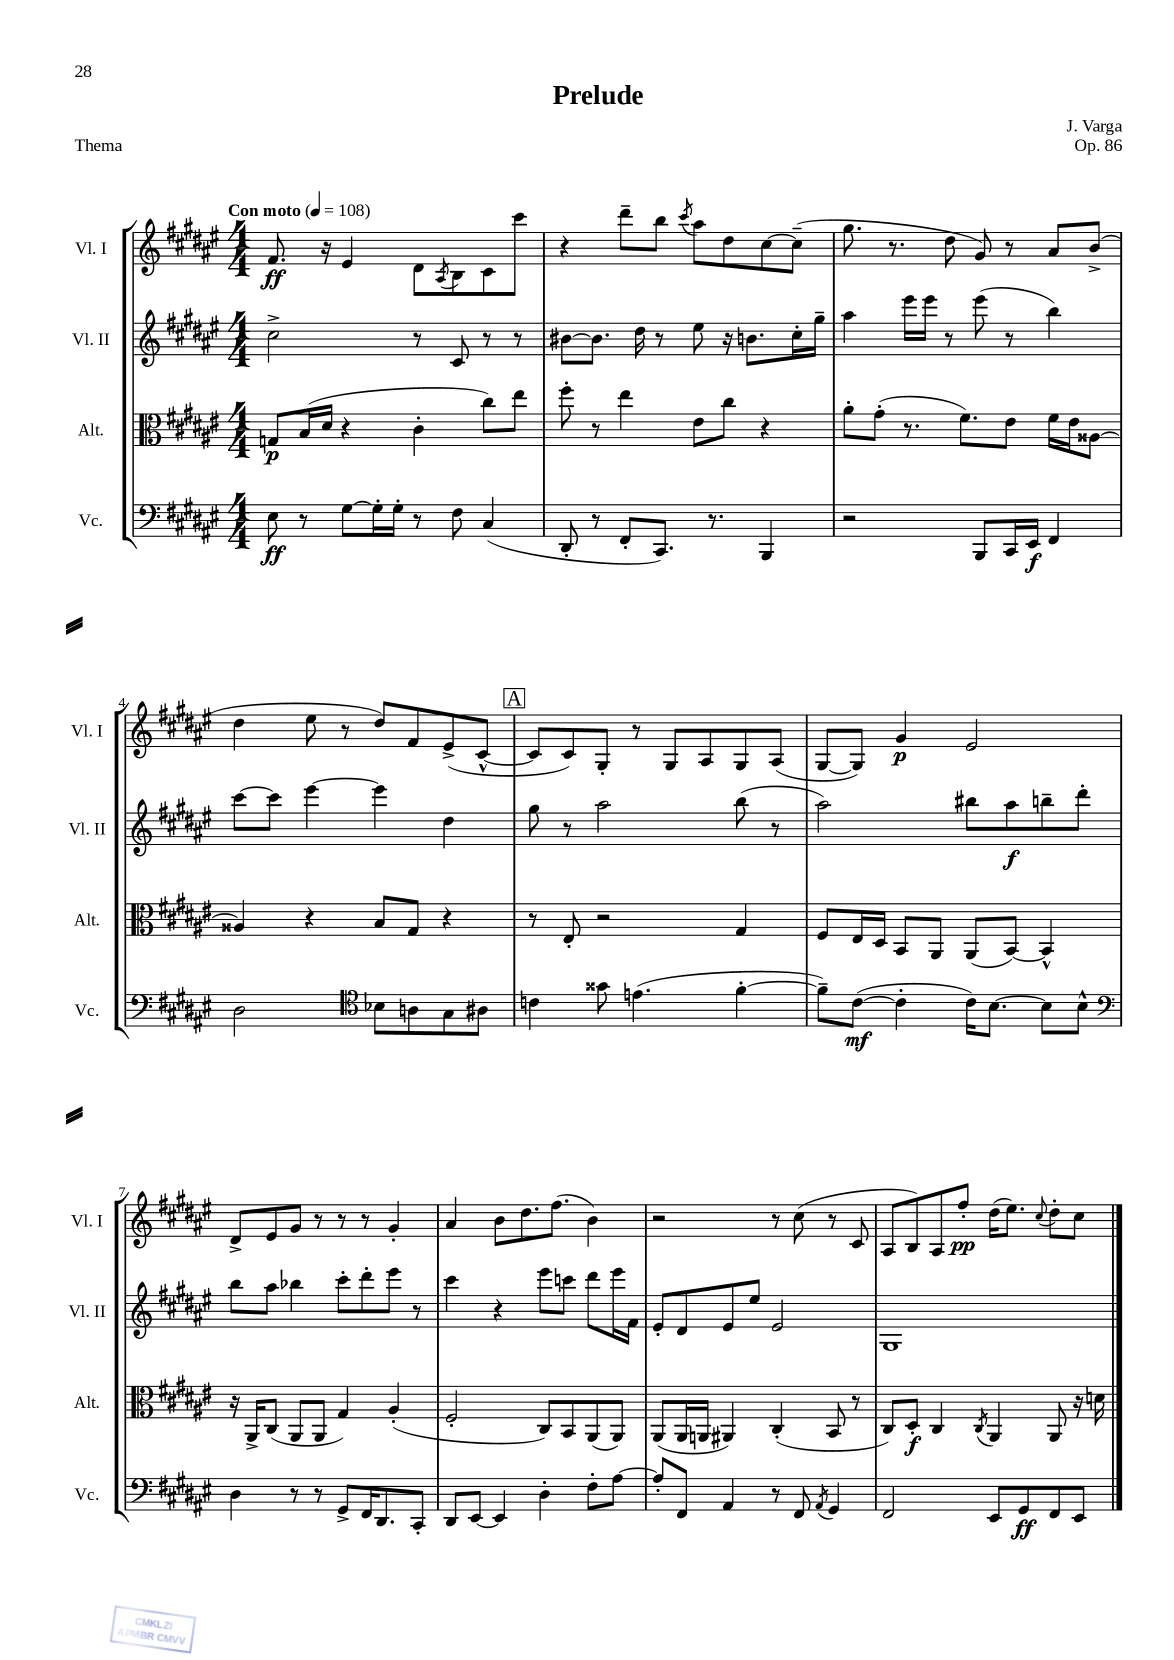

**kern	**dynam	**kern	**dynam	**kern	**dynam	**kern	**dynam
*part4	*part4	*part3	*part3	*part2	*part2	*part1	*part1
*staff4	*staff4	*staff3	*staff3	*staff2	*staff2	*staff1	*staff1
*I"Vc.	*	*I"Alt.	*	*I"Vl. II	*	*I"Vl. I	*
*I'Vc.	*	*I'Alt.	*	*I'Vl. II	*	*I'Vl. I	*
*clefF4	*	*clefC3	*	*clefG2	*	*clefG2	*
*k[f#c#g#d#a#e#]	*	*k[f#c#g#d#a#e#]	*	*k[f#c#g#d#a#e#]	*	*k[f#c#g#d#a#e#]	*
*M4/4	*	*M4/4	*	*M4/4	*	*M4/4	*
*MM108	*	*MM108	*	*MM108	*	*MM108	*
=1	=1	=1	=1	=1	=1	=1	=1
!	!	!	!	!	!	!LO:TX:a:B:t=Con moto	!
8E#\	ff	8Gn/L	p	2cc#^\	.	8.f#/	ff
8r	.	(16B/L	.	.	.	.	.
.	.	16d#/JJ	.	.	.	16r	.
[8G#\L	.	4r	.	.	.	4e#/	.
16G#'\L]	.	.	.	.	.	.	.
16G#'\JJ	.	.	.	.	.	.	.
8r	.	4c#'\	.	8r	.	8d#\L	.
.	.	.	.	.	.	8qA#/	.
8F#\	.	.	.	8c#/	.	8B\	.
(4C#/	.	8cc#\L)	.	8r	.	8c#\	.
.	.	8ee#\J	.	8r	.	8ccc#\J	.
=2	=2	=2	=2	=2	=2	=2	=2
8DD#'/	.	8ff#'\	.	[8b#X\L	.	4r	.
8r	.	8r	.	8.b#\J]	.	.	.
8FF#'/L	.	4ee#\	.	.	.	8ddd#~\L	.
.	.	.	.	16dd#\	.	.	.
8.CC#/J)	.	.	.	8r	.	8bb\J	.
.	.	.	.	.	.	8qccc#/	.
.	.	8e#\L	.	8ee#\	.	8aa#\L	.
8.r	.	.	.	.	.	.	.
.	.	8cc#\J	.	16r	.	8dd#\	.
.	.	.	.	8.bn\L	.	.	.
4BBB/	.	4r	.	.	.	[8cc#\	.
.	.	.	.	16cc#'\L	.	(8cc#~\J]	.
.	.	.	.	16gg#~\JJ	.	.	.
=3	=3	=3	=3	=3	=3	=3	=3
2r	.	8a#'\L	.	4aa#\	.	8.gg#\	.
.	.	(8g#'\J	.	.	.	.	.
.	.	.	.	.	.	8.r	.
.	.	8.r	.	16eee#\LL	.	.	.
.	.	.	.	16eee#\JJ	.	.	.
.	.	.	.	8r	.	8dd#\	.
.	.	8.f#\L)	.	.	.	.	.
8BBB/L	.	.	.	(8eee#\	.	8g#/)	.
16CC#/L	.	8e#\J	.	8r	.	8r	.
16EE#/JJ	f	.	.	.	.	.	.
4FF#/	.	16f#\LL	.	4bb\)	.	8a#/L	.
.	.	16e#\J	.	.	.	.	.
.	.	[8A##X\J	.	.	.	(8b^/J	.
!!LO:LB:g=z
=4	=4	=4	=4	=4	=4	=4	=4
2D#\	.	4A##X/]	.	[8ccc#\L	.	4dd#\	.
.	.	.	.	8ccc#\J]	.	.	.
.	.	4r	.	[4eee#\	.	8ee#\	.
.	.	.	.	.	.	8r	.
*clefC4	*	*	*	*	*	*	*
8B-X\L	.	8B/L	.	4eee#\]	.	8dd#/L)	.
8An\	.	8G#/J	.	.	.	8f#/	.
8G#\	.	4r	.	4dd#\	.	(8e#^/	.
8A#X\J	.	.	.	.	.	[8c#^^/J	.
!!LO:REH:place=s1:t=A
=5	=5	=5	=5	=5	=5	=5	=5
4cn\	.	8r	.	8gg#\	.	8c#/L]	.
.	.	8E#'/	.	8r	.	8c#/)	.
8g##X\	.	2r	.	2aa#\	.	8G#'/J	.
(4.en\	.	.	.	.	.	8r	.
.	.	.	.	.	.	8G#/L	.
.	.	.	.	.	.	8A#/	.
[4f#'\	.	4G#/	.	(8bb\	.	8G#/	.
.	.	.	.	8r	.	(8A#/J	.
=6	=6	=6	=6	=6	=6	=6	=6
8f#~\L])	.	8F#/L	.	2aa#\)	.	[8G#/L	.
([8c#\J	mf	16E#/L	.	.	.	8G#/J])	.
.	.	16D#/JJ	.	.	.	.	.
4c#'\]	.	8BB/L	.	.	.	4g#/	p
.	.	8AA#/J	.	.	.	.	.
16c#\KL)	.	(8AA#/L	.	8bb#X\L	.	2e#/	.
[8.B\J	.	.	.	.	.	.	.
.	.	[8BB/J)	.	8aa#\	f	.	.
8B\L]	.	4BB^^/]	.	8bbn~\	.	.	.
8B^^\J	.	.	.	8ddd#'\J	.	.	.
!!LO:LB:g=z
=7	=7	=7	=7	=7	=7	=7	=7
*clefF4	*	*	*	*	*	*	*
4D#\	.	16r	.	8bb\L	.	8d#^/L	.
.	.	16AA#^/KL	.	.	.	.	.
.	.	(8C#/J	.	8aa#\J	.	8e#/	.
8r	.	8AA#/L	.	4bb-X\	.	8g#/J	.
8r	.	8AA#/J	.	.	.	8r	.
8GG#^/L	.	4G#/)	.	8ccc#'\L	.	8r	.
16FF#/K	.	.	.	8ddd#'\	.	8r	.
8.DD#/	.	.	.	.	.	.	.
.	.	(4A#'/	.	8eee#\J	.	4g#'/	.
8CC#'/J	.	.	.	8r	.	.	.
=8	=8	=8	=8	=8	=8	=8	=8
8DD#/L	.	2F#'/	.	4ccc#\	.	4a#/	.
[8EE#/J	.	.	.	.	.	.	.
4EE#/]	.	.	.	4r	.	8b\L	.
.	.	.	.	.	.	8.dd#\	.
4D#'\	.	8C#/L)	.	8eee#\L	.	.	.
.	.	.	.	.	.	(8.ff#\J	.
.	.	8BB/	.	8cccn\J	.	.	.
8F#'\L	.	(8AA#/	.	8ddd#\L	.	4b\)	.
[8A#\J	.	8AA#/J)	.	16eee#\L	.	.	.
.	.	.	.	16f#\JJ	.	.	.
=9	=9	=9	=9	=9	=9	=9	=9
8A#'/L]	.	(8AA#/L	.	8e#'/L	.	2r	.
8FF#/J	.	16AA#/L	.	8d#/	.	.	.
.	.	16AAn/JJ	.	.	.	.	.
4AA#/	.	4AA#X/)	.	8e#/	.	.	.
.	.	.	.	8ee#/J	.	.	.
8r	.	(4C#'/	.	2e#/	.	8r	.
8FF#/	.	.	.	.	.	(8cc#\	.
8qAA#/	.	.	.	.	.	.	.
4GG#/	.	8BB/	.	.	.	8r	.
.	.	8r	.	.	.	8c#/	.
=10	=10	=10	=10	=10	=10	=10	=10
2FF#/	.	8C#/L)	.	1G#	.	8A#/L	.
.	.	8D#'/J	f	.	.	8B/)	.
.	.	4C#/	.	.	.	8A#/	.
.	.	.	.	.	.	8ff#'/J	pp
.	.	8qC#/	.	.	.	.	.
8EE#/L	.	4AA#/	.	.	.	(16dd#\KL	.
.	.	.	.	.	.	8.ee#\J)	.
8GG#/	ff	.	.	.	.	.	.
.	.	.	.	.	.	8qqcc#/	.
8FF#/	.	8AA#/	.	.	.	8dd#'\L	.
8EE#/J	.	16r	.	.	.	8cc#\J	.
.	.	16dn\	.	.	.	.	.
==	==	==	==	==	==	==	==
*-	*-	*-	*-	*-	*-	*-	*-
